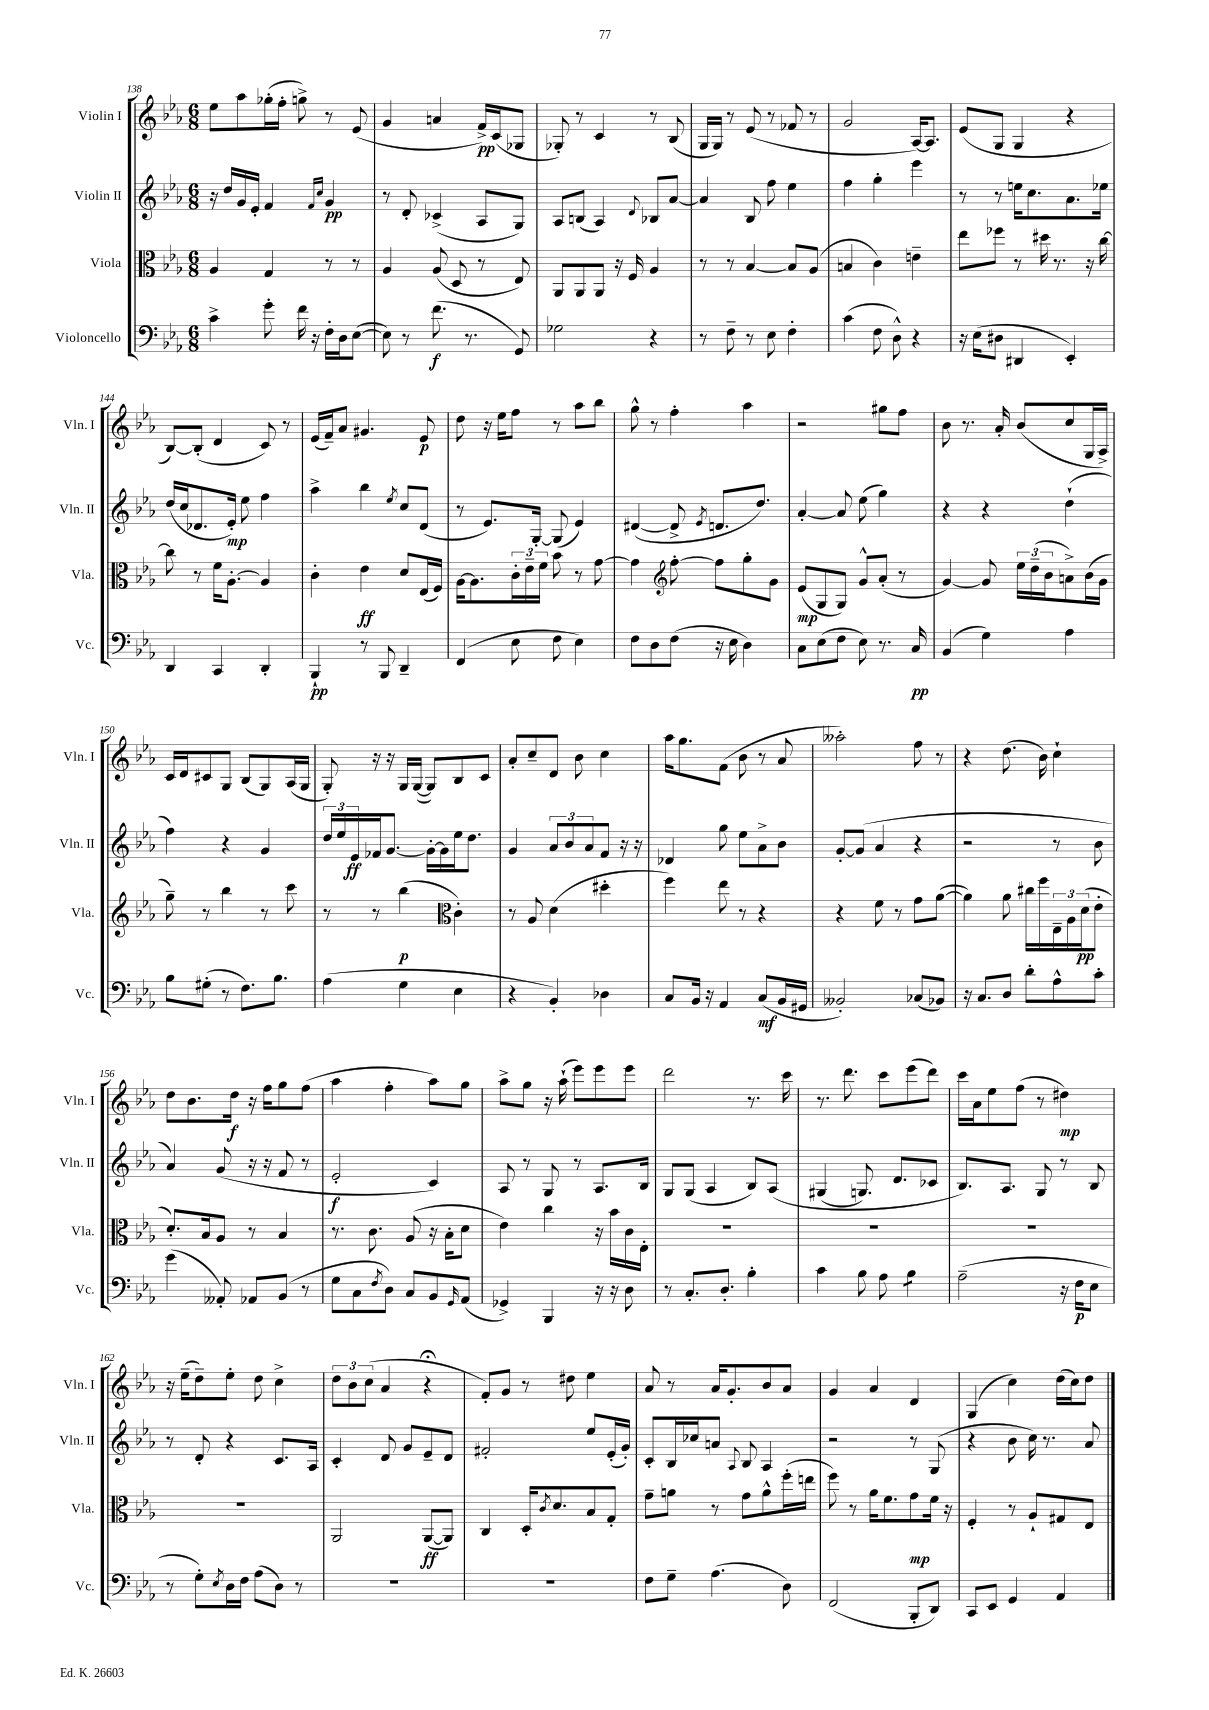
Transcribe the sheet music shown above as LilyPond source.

<<
\new StaffGroup <<
\new Staff = "s0" \with { instrumentName = "Violin I" shortInstrumentName = "Vln. I" } {
    \clef treble \key ees \major \numericTimeSignature \time 6/8
    ees''8 aes''8 ges''16-.( f''16-. g''8->) r8 ees'8( |
    g'4 a'4 f'16->\pp) c'16( ges8 |
    ges8-.) r8 c'4 r8 bes8( |
    g16 g16) r8 ees'8( r8 fes'8 r8 |
    g'2 aes16~) aes8. |
    ees'8( g8 g4 r4 |
    bes8~) bes8-.( d'4 c'8) r8 |
    ees'16( f'16--) aes'8 gis'4. ees'8\p |
    d''8 r16 ees''16 f''8 r8 aes''8 bes''8 |
    g''8-^ r8 f''4-. aes''4 |
    r2 gis''8 f''8 |
    bes'8 r8. aes'16-. bes'8( c''8 g16 aes16->) |
    c'16 d'16 cis'8 g8 bes8( g8) aes16( g16 |
    g8-.) r16 r16 g16 g16~( g8) bes8 c'8 |
    aes'8-. c''8-- d'8 bes'8 c''4 |
    aes''16 g''8. f'8( bes'8 r8 aes'8 |
    aeses''2-.) f''8 r8 |
    r4 d''8.( bes'16) c''4-! |
    d''8 bes'8. d''16\f r16 f''16 g''8 f''8( |
    aes''4 f''4-. aes''8) g''8 |
    aes''8-> g''8 r16 aes''16-!( ees'''8) ees'''8 ees'''8 |
    d'''2 r8. c'''16 |
    r8. d'''8. c'''8 ees'''8( d'''8) |
    c'''16 aes'16 ees''8 f''8( r8 dis''4\mp) |
    r16 ees''16--( d''8--) ees''8-. d''8 c''4-> |
    \tuplet 3/2 { d''8 bes'8 c''8( } aes'4 r4\fermata |
    f'8-.) g'8 r8 dis''8 ees''4 |
    aes'8 r8 aes'16 g'8.-. bes'8 aes'8 |
    g'4 aes'4 d'4 |
    g4( c''4) d''16( c''16) d''8 \bar "|." |
}
\new Staff = "s1" \with { instrumentName = "Violin II" shortInstrumentName = "Vln. II" } {
    \clef treble \key ees \major \numericTimeSignature \time 6/8
    r16 d''16 g'16 ees'16-. f'4 \grace { f'16 c''16 } g'4\pp |
    r8 d'8-. ces'4->( aes8 g8) |
    aes8 b8( aes4) \appoggiatura { d'8 } bes8 aes'8~ |
    aes'4 bes8 f''8 ees''4 |
    f''4 g''4-. ees'''4 |
    r8 r8 e''16 c''8. aes'8. ees''16 |
    d''16( c''16 des'8. ees'16-.\mp) ees''8 f''4 |
    aes''4-> bes''4 \acciaccatura { ees''8 } c''8 d'8( |
    r8 ees'8.) g16~-. g8( ees'4) |
    dis'4~( dis'8-> \acciaccatura { ees'8 } d'8. d''8.) |
    aes'4~-. aes'8 ees''8( g''4) |
    r4 r4 d''4-!( |
    f''4) r4 g'4 |
    \tuplet 3/2 { d''16 ees''16 ees'16\ff } fes'16 g'8.~ g'16~-. g'16 ees''16 d''8. |
    g'4 \tuplet 3/2 { aes'8 bes'8 aes'8 } f'8 r16 r16 |
    des'4 g''8 ees''8 aes'8-> bes'8 |
    g'8~-. g'8( aes'4 r4 |
    r2 r8 bes'8 |
    aes'4) g'8( r16 r16 f'8 r8 |
    ees'2-.\f c'4) |
    aes8 r8 g8 r8 aes8. bes16 |
    g8 g8( aes4 bes8) aes8\( |
    gis4( g8.) d'8. ces'8 |
    bes8.\) aes8. g8 r8 bes8 |
    r8 d'8-. r4 c'8. aes16 |
    c'4-. d'8 g'8 ees'8-- d'8 |
    fis'2-. ees''8 ees'16-.( g'16-.) |
    c'8-. bes16 ces''16 a'8 \appoggiatura { aes8 } bes8 aes4 |
    r2 r8 g8( |
    r4 bes'8 c''16) r8. aes'8 \bar "|." |
}
\new Staff = "s2" \with { instrumentName = "Viola" shortInstrumentName = "Vla." } {
    \clef alto \key ees \major \numericTimeSignature \time 6/8
    aes4 g4 r8 r8 |
    aes4 aes8( d8 r8 ees8) |
    aes,8 aes,8 aes,8 r16 f16 aes4 |
    r8 r8 bes4~ bes8 aes8( |
    b4 c'4) e'4-- |
    ees''8 fes''8 r8 dis''16 r8. r16 c''16~ |
    c''8 r8 f'16 aes8.~-. aes4 |
    c'4-. ees'4\ff d'8 ees16( f16) |
    aes16~ aes8. \tuplet 3/2 { c'16-. ees'16-- f'16 } bes'8 r8 g'8~ |
    g'4 \clef treble f''8~-. f''8 g''8-. g'8 |
    ees'8\mp( g8 g8) g'8-^ aes'8-.( r8 |
    g'4~) g'8 \tuplet 3/2 { ees''16 d''16--( bes'16 } a'8->) bes'16( g'16 |
    g''8--) r8 bes''4 r8 c'''8 |
    r8 r8 bes''4\p( \clef alto c'4-.) |
    r8 aes8 d'4( dis''4-. |
    f''4) ees''8 r8 r4 |
    r4 f'8 r8 g'8 aes'8~( |
    aes'4) aes'8 cis''16 f''16 \tuplet 3/2 { ees16-- aes16 d'16\pp( } ees'8-. |
    d'8.-.) bes16 aes8 r8 bes4 |
    r8. c'8. aes8( r16 bes16-. d'8 |
    ees'4) c''4 r16 bes'16 c'16 ees16-. |
    R2. |
    R2. |
    R2. |
    R2. |
    aes,2 aes,8~\ff( aes,8) |
    c4 d16-. \acciaccatura { c'8 } d'8. bes8 g8-. |
    g'8-- a'8 r8 g'8 a'8-^ f''16-.( e''16 |
    f''8) r8 aes'16 f'8. g'8\mp f'16 r16 |
    f4-. r8 aes8-! gis8 ees8 \bar "|." |
}
\new Staff = "s3" \with { instrumentName = "Violoncello" shortInstrumentName = "Vc." } {
    \clef bass \key ees \major \numericTimeSignature \time 6/8
    c'4-> g'8-. f'16 r16 f16-. d16 ees8~( |
    ees8) r8 f'8.\f( r8. g,8) |
    ges2 r4 |
    r8 f8-- r8 ees8 f4-. |
    c'4( f8 d8-^) r4 |
    r16 ees16( dis8 dis,4 ees,4-.) |
    d,4 c,4 d,4-. |
    bes,,4-!\pp r8 bes,,8 d,4-- |
    f,4( ees8 f8 ees4) |
    f8 d8 f8( r16 ees16 d4) |
    c8 ees8( f8 ees8) r8. c16\pp |
    bes,4( g4) aes4 |
    bes8 gis8-.( r8 f8.) bes8. |
    aes4( g4 ees4 |
    r4 bes,4-.) des4 |
    c8 bes,16 r16 aes,4 c8\mf( bes,16 gis,16 |
    beses,2-.) ces8( bes,8) |
    r16 c8. d8 d'8-. aes8-^ c'8-. |
    g'4( aeses,8-.) aes,8 bes,8( r8 |
    g8 c8 \acciaccatura { f8 } d8) c8 bes,8 \grace { g,16 } aes,8( |
    ges,4->) bes,,4 r16 r16 d8 |
    r8 c8.-. d8.-. bes4-. |
    c'4 bes8 aes8 bes4:8 |
    aes2--( r16 f16\p ees8 |
    r8 g8-.) \acciaccatura { ees8 } d16 f16 aes8( d8) r8 |
    R2. |
    R2. |
    f8 g8-- aes4.( d8) |
    f,2( bes,,8-. d,8) |
    c,8 ees,8 g,4 aes,4 \bar "|." |
}
>>
>>
\layout { \context { \Score currentBarNumber = #138 } }
